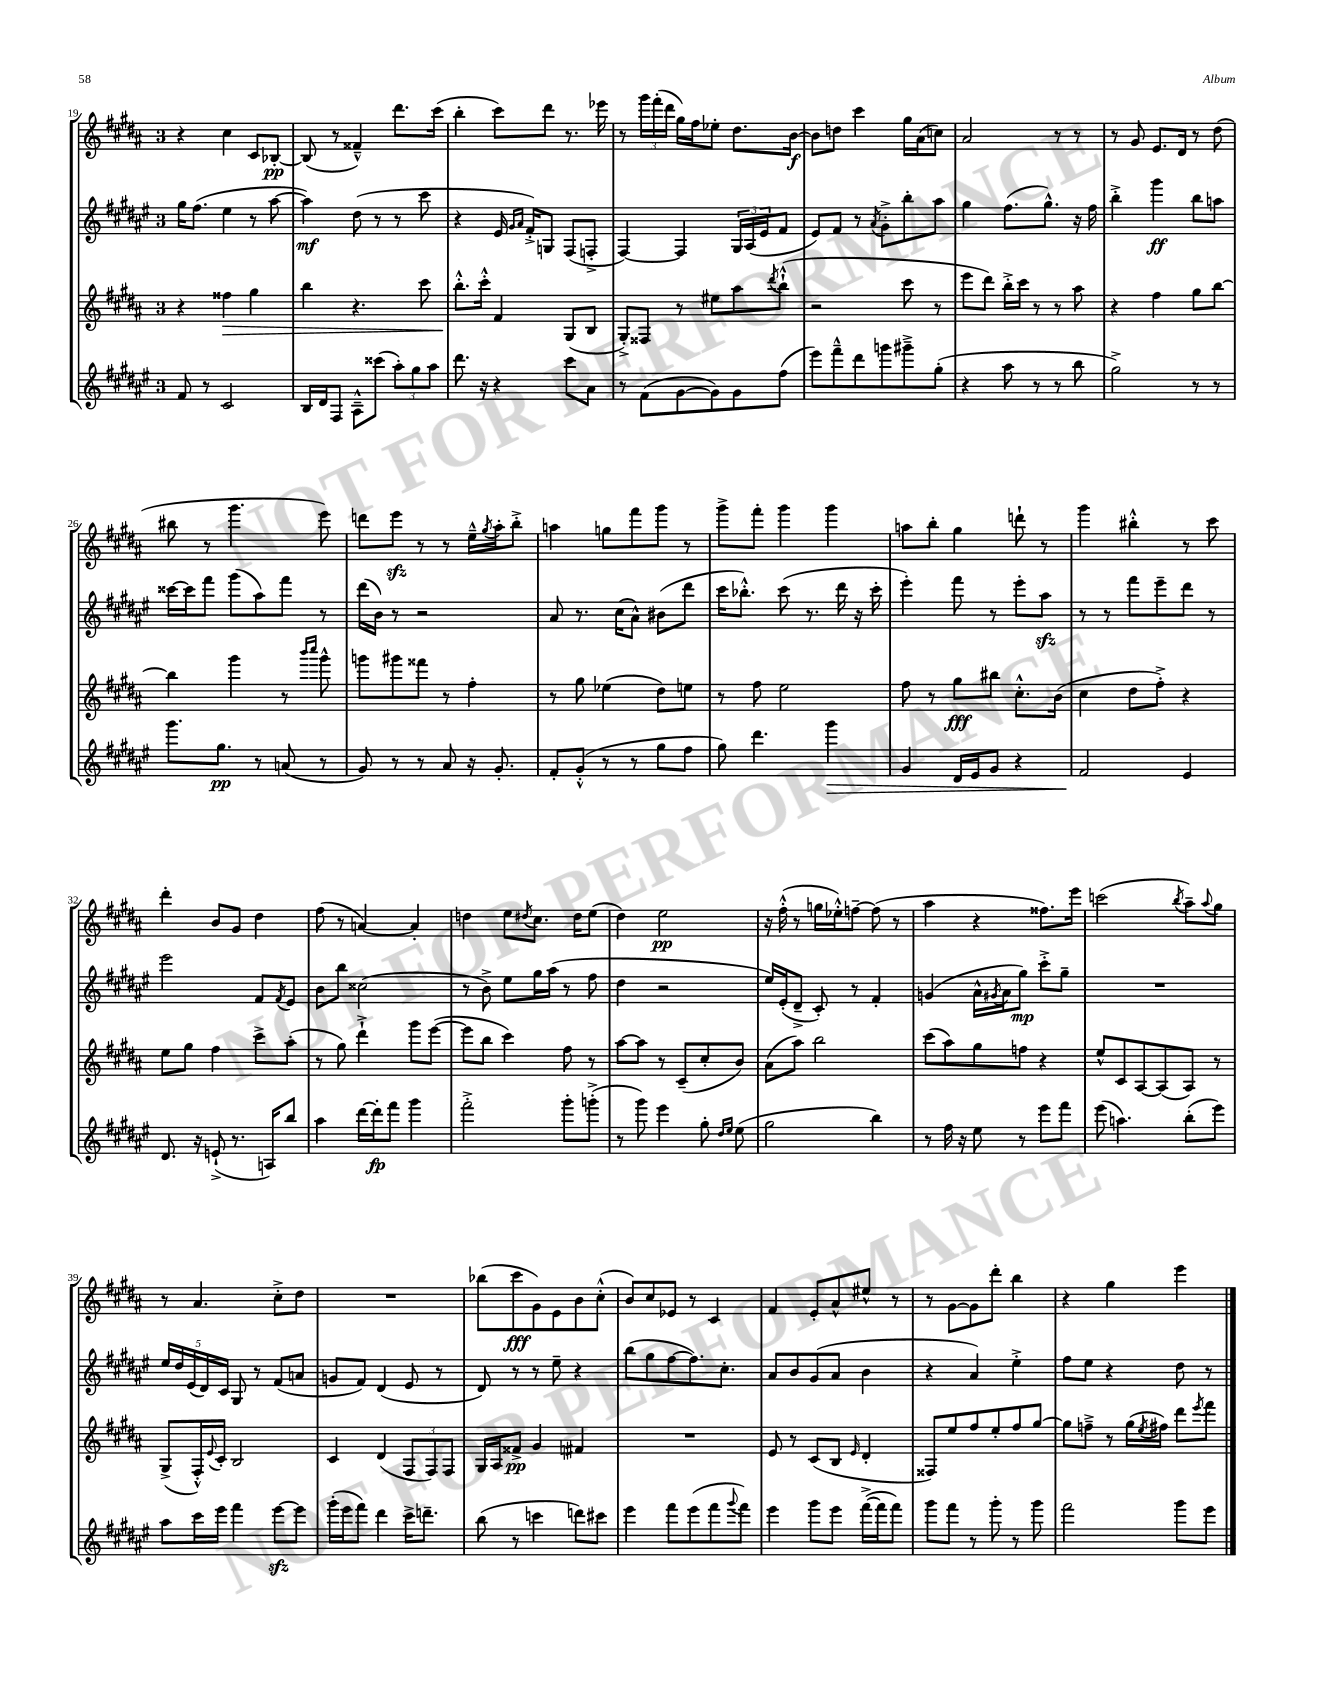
<<
\new StaffGroup <<
\new Staff = "s0" {
    \clef treble \key b \major \once \override Staff.TimeSignature.style = #'single-digit \time 3/4
    r4 cis''4 cis'8 bes8~-.\pp |
    bes8( r8 fisis'4---^) dis'''8. cis'''16( |
    b''4-. cis'''8) dis'''8 r8. ees'''16 |
    r8 \tuplet 3/2 { gis'''16 fis'''16-.( dis'''16 } gis''16) fis''16 ees''8-. dis''8. b'16~\f |
    b'8 d''8 cis'''4 gis''16 ais'16( c''8) |
    ais'2 r8 r8 |
    r8 gis'8 e'8. dis'16 r8 dis''8( |
    bis''8 r8 gis'''4. e'''8) |
    d'''8 e'''8\sfz r8 r8 e''16---^ \acciaccatura { gis''8 } ais''16-. b''8-.-> |
    a''4 g''8 fis'''8 gis'''8 r8 |
    gis'''8-> fis'''8-. gis'''4 gis'''4 |
    a''8 b''8-. gis''4 d'''8-! r8 |
    gis'''4 bis''4-.-^ r8 cis'''8 |
    dis'''4-. b'8 gis'8 dis''4 |
    fis''8( r8 a'4~) a'4-. |
    d''4 e''8 \acciaccatura { dis''8 } cis''8. dis''16 e''8( |
    dis''4) e''2\pp |
    r16 fis''16-.-^( r8 g''16 ees''16-.-^) f''8~-- f''8( r8 |
    ais''4 r4 fisis''8.) e'''16 |
    c'''2( \acciaccatura { b''8 } ais''8--) \appoggiatura { ais''8 } gis''8 |
    r8 ais'4. cis''8-.-> dis''8 |
    R2. |
    bes''8( cis'''8\fff gis'8) e'8 b'8 cis''8-.-^( |
    b'8) cis''8 ees'8 r8 cis'4 |
    fis'4 e'8-. ais'8-^ eis''8-^ r8 |
    r8 gis'8~ gis'8 dis'''8-. b''4 |
    r4 gis''4 e'''4 \bar "|." |
}
\new Staff = "s1" {
    \clef treble \key fis \major \once \override Staff.TimeSignature.style = #'single-digit \time 3/4
    gis''16 fis''8.( eis''4 r8 ais''8~ |
    ais''4\mf) dis''8( r8 r8 cis'''8 |
    r4 eis'16 \grace { gis'16 ais'16 } fis'16-.->) g8 fis8( f8-.-> |
    fis4~) fis4 \tuplet 3/2 { gis16 ais16( eis'16 } fis'8 |
    eis'8) fis'8 r8 \acciaccatura { ais'8 } gis'8-.-> b''8-. ais''8 |
    gis''4 fis''8.( gis''8.-^) r16 fis''16 |
    b''4-.-> gis'''4\ff b''8 a''8 |
    cisis'''16~ cisis'''16 fis'''8 gis'''8( ais''8) fis'''8 r8 |
    dis'''16( b'16) r8 r2 |
    ais'8 r8. cis''16( ais'8-^) bis'8( dis'''8 |
    cis'''16 bes''8.-.-^) cis'''8( r8. dis'''16 r16 cis'''16-. |
    eis'''4-.) fis'''8 r8 eis'''8-. ais''8\sfz |
    r8 r8 fis'''8 eis'''8-- dis'''8 r8 |
    eis'''2 fis'8 \acciaccatura { fis'8 } eis'8 |
    b'8 b''8 cisis''2( |
    r8 b'8->) eis''8 gis''16 ais''16( r8 fis''8 |
    dis''4 r2 |
    eis''16) eis'16-.( dis'8---> cis'8-.) r8 fis'4-. |
    g'4( ais'16-^ \acciaccatura { gis'8 } ais'16 gis''8\mp) cis'''8-.-> gis''8-- |
    R2. |
    \tuplet 5/4 { eis''16 dis''16 eis'16( dis'16) cis'16 } gis8 r8 fis'8( a'8 |
    g'8 fis'8) dis'4( eis'8 r8 |
    dis'8) r8 r8 eis''8-- r4 |
    b''8( gis''8 fis''8~ fis''8.) cis''8.-. |
    ais'8 b'8 gis'8( ais'8 b'4 |
    r4 ais'4) eis''4-.-> |
    fis''8 eis''8 r4 dis''8 r8 \bar "|." |
}
\new Staff = "s2" {
    \clef treble \key b \major \once \override Staff.TimeSignature.style = #'single-digit \time 3/4
    r4 fisis''4\> gis''4 |
    b''4 r4. cis'''8 |
    b''8.-.-^\! cis'''16-.-^ fis'4 gis8( b8 |
    gis8-.->) fisis8 r8 eis''8 ais''8 \acciaccatura { dis'''8 } b''8-!-^( |
    r2 cis'''8 r8 |
    e'''8 dis'''8) b''16-.-> cis'''16 r8 r8 ais''8 |
    r4 fis''4 gis''8 b''8~ |
    b''4 gis'''4 r8 \grace { b'''16 cis''''16 } gis'''8-^ |
    g'''8 gis'''8 fisis'''8 r8 fis''4-. |
    r8 gis''8 ees''4( dis''8) e''8 |
    r8 fis''8 e''2 |
    fis''8 r8 gis''8\fff bis''8 cis''8.-.-^ b'16( |
    cis''4 dis''8 fis''8-.->) r4 |
    e''8 gis''8 fis''4 cis'''8-> ais''8-.( |
    r8 gis''8) dis'''4-!-> gis'''8 e'''8~( |
    e'''8 b''8 cis'''4) fis''8 r8 |
    ais''8~ ais''8 r8 cis'8--( cis''8-. b'8) |
    ais'8( ais''8) b''2 |
    cis'''8( ais''8) gis''8 f''8 r4 |
    e''8-^ cis'8 ais8~ ais8( ais8) r8 |
    gis8->( fis16-.-^) \appoggiatura { e'8 } cis'16-. b2 |
    cis'4 dis'4( \tuplet 3/2 { fis8 fis8) fis8 } |
    gis16 ais16 fisis'8->\pp gis'4 fis'4 |
    R2. |
    e'8 r8 cis'8( b8 \grace { e'16 } dis'4-. |
    fisis8) e''8 fis''8 e''8-. fis''8 gis''8~ |
    gis''8 f''8---> r8 gis''16( \acciaccatura { e''8 } fis''16) dis'''8 \acciaccatura { e'''8 } fis'''8 \bar "|." |
}
\new Staff = "s3" {
    \clef treble \key fis \major \once \override Staff.TimeSignature.style = #'single-digit \time 3/4
    fis'8 r8 cis'2 |
    b16 dis'16 fis8 ais8---^ cisis'''8( \tuplet 3/2 { ais''8-.) gis''8 ais''8 } |
    dis'''8. r16 r4 cis'''8 ais'8 |
    r8 fis'8( gis'8~ gis'8) gis'8 fis''8( |
    eis'''8) fis'''8---^ dis'''8 g'''8 gis'''8---> gis''8-.( |
    r4 ais''8 r8 r8 b''8 |
    gis''2->) r8 r8 |
    gis'''8. gis''8.\pp r8 a'8( r8 |
    gis'8) r8 r8 ais'8 r16 gis'8.-. |
    fis'8-. gis'8-.-^( r8 r8 gis''8 fis''8 |
    gis''8) dis'''4. gis'''4\> |
    gis'4 dis'16 eis'16 gis'8 r4 |
    fis'2\! eis'4 |
    dis'8. r16 e'8-!->( r8. a16) b''8 |
    ais''4 dis'''16~ dis'''16-.\fp fis'''8 gis'''4 |
    fis'''2-.-> gis'''8-. g'''8-.->( |
    r8 gis'''8) eis'''4 gis''8-. \grace { dis''16 eis''16 } eis''8( |
    gis''2 b''4) |
    r8 fis''16 r16 eis''8 r8 eis'''8 fis'''8 |
    eis'''8( a''4.) b''8-.( eis'''8) |
    ais''8 cis'''16 eis'''16 fis'''4 eis'''8~\sfz eis'''8 |
    gis'''16-.( eis'''16 fis'''8) dis'''4 cis'''16-> d'''8.-- |
    b''8( r8 c'''4 d'''8) cis'''8 |
    eis'''4 fis'''8 eis'''8( fis'''8 \appoggiatura { gis'''8 } fis'''8) |
    eis'''4 gis'''8 eis'''8 fis'''16~->( fis'''16 fis'''8) |
    gis'''8 fis'''8 r8 gis'''8-. r8 gis'''8 |
    fis'''2 gis'''8 eis'''8 \bar "|." |
}
>>
>>
\layout { \context { \Score currentBarNumber = #19 } }
